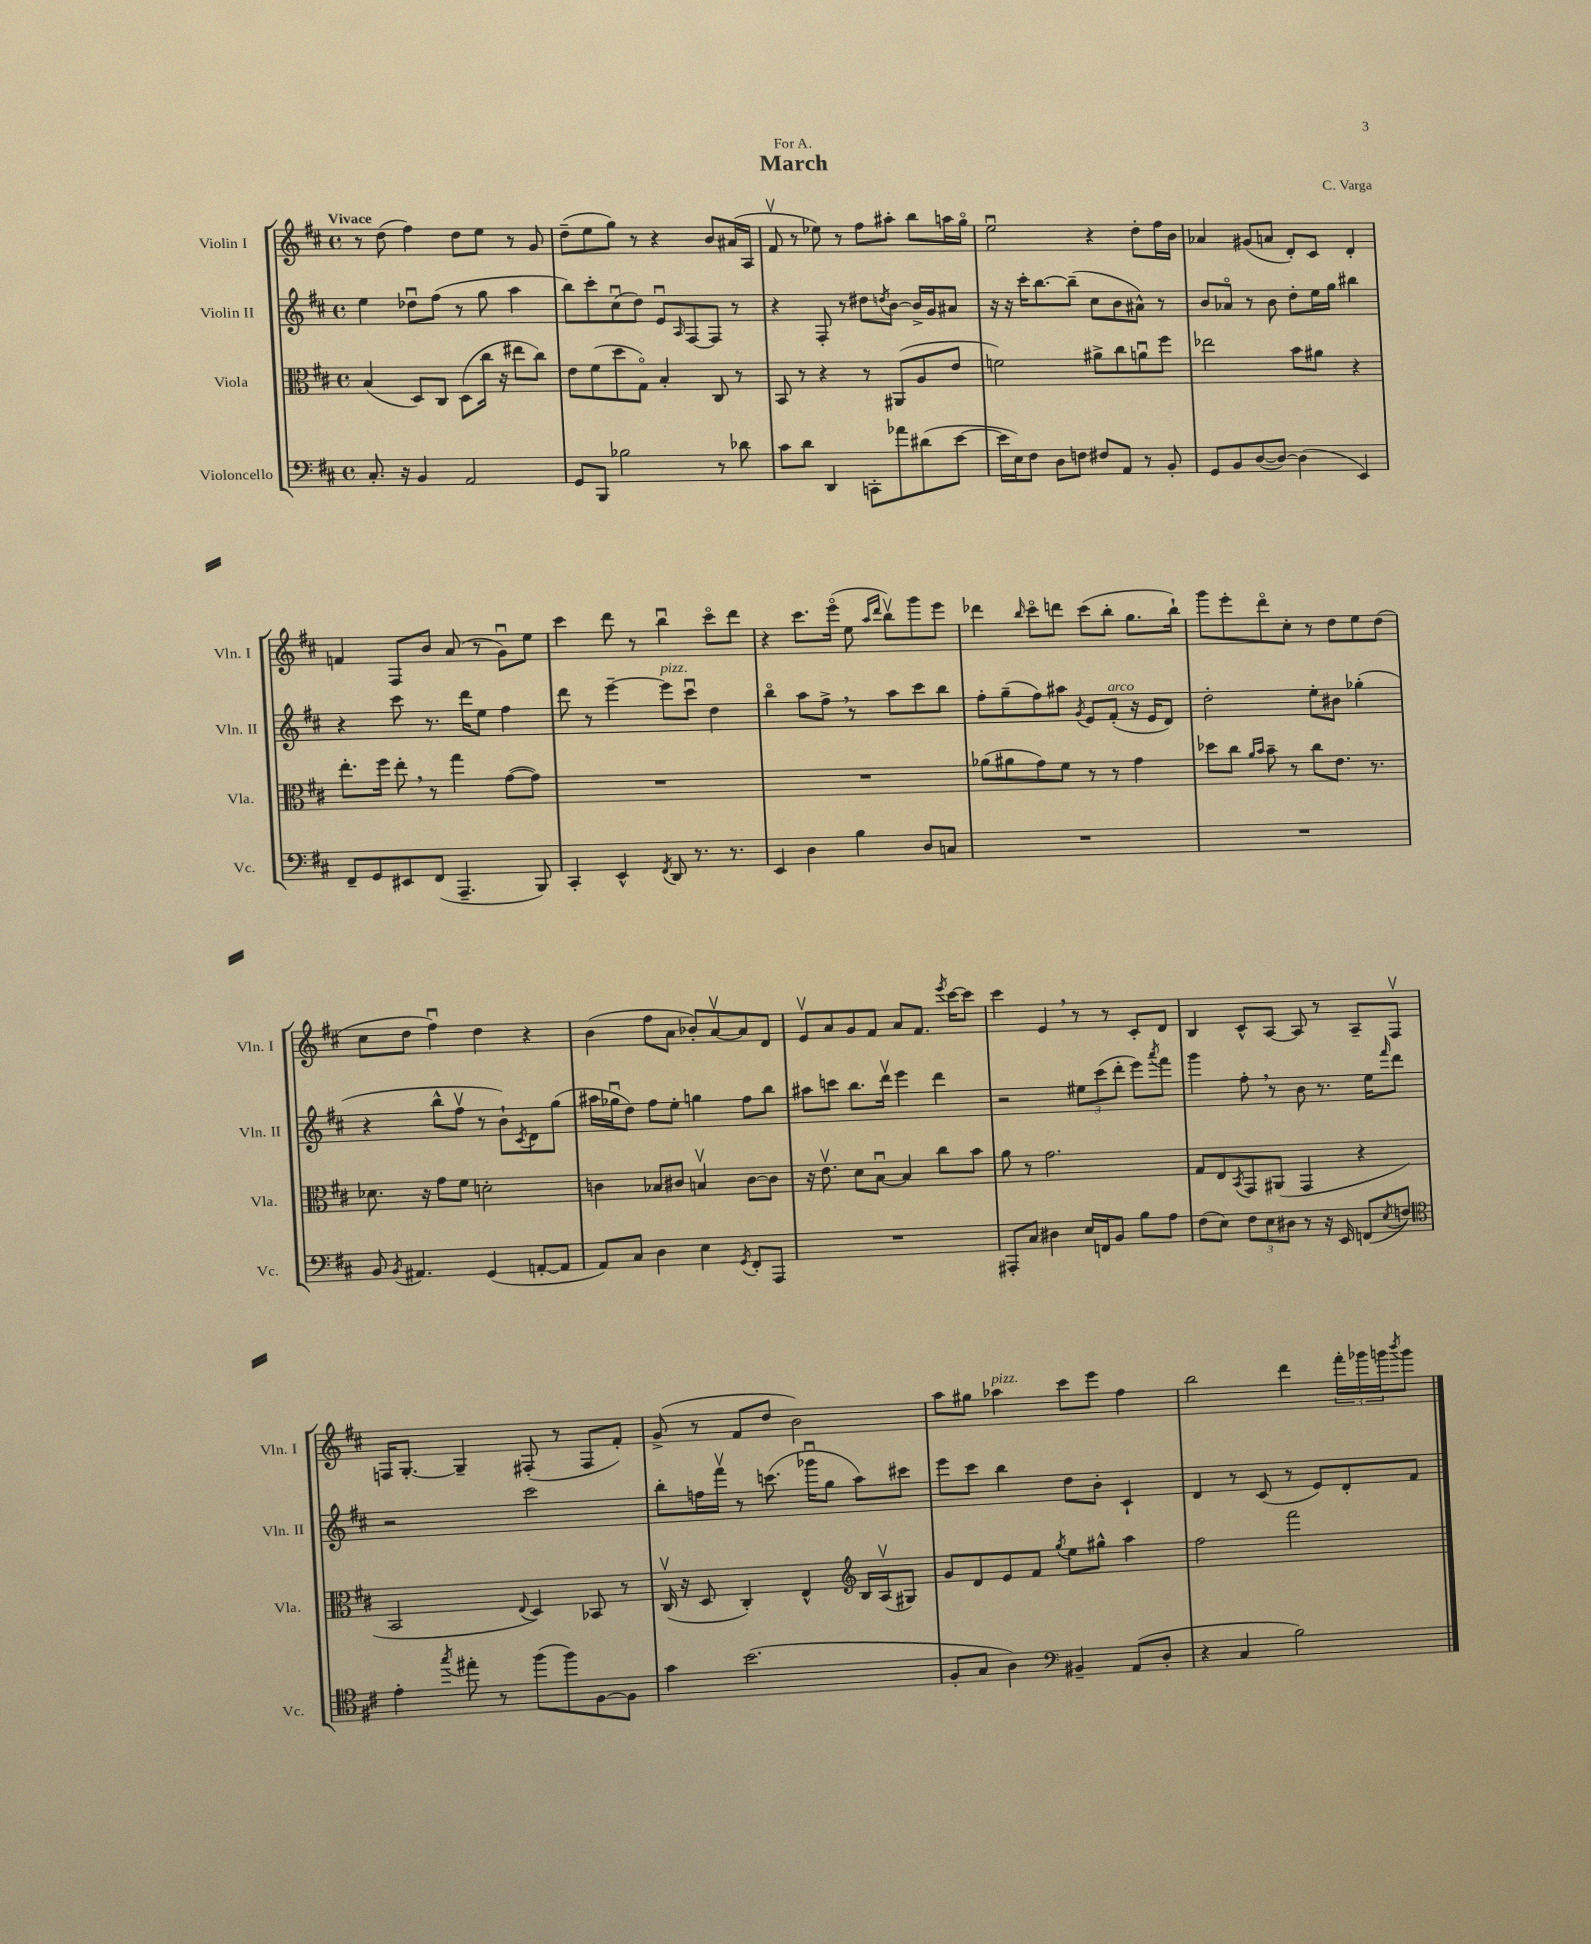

**kern	**kern	**kern	**kern
*staff4	*staff3	*staff2	*staff1
*clefF4	*clefC3	*clefG2	*clefG2
*k[f#c#]	*k[f#c#]	*k[f#c#]	*k[f#c#]
*M4/4	*M4/4	*M4/4	*M4/4
*met(c)	*met(c)	*met(c)	*met(c)
8.C#'/	(4B/	4ee\	8r
.	.	.	(8dd\
16r	.	.	.
4BB/	8D/L)	8dd-u\L	4ff#\)
.	8C#/J	(8ff#\J	.
2AA/	(8D\L	8r	8dd\L
.	16cc#\Jk	8gg\	8ee\J
.	16r	.	.
.	8ee#\L	4aa\	8r
.	8cc#\J)	.	8g/
=	=	=	=
8GG/L	8e\L	8bb\L)	(8dd~\L
8BBB/J	(8f#\	8ccc#'\	8ee\
2B-\	8dd\	(8cc#u\	8gg\J)
.	8Go\J)	8dd\J)	8r
.	4B'/	8eu/L	4r
.	.	16qqA/	.
.	.	[8F#/	.
8r	8C#/	8F#/]J	8b/L
8d-\	8r	8r	(16a#/L
.	.	.	16A/JJ
=	=	=	=
8c#\L	8BB/	4r	8f#v/
8d\J	8r	.	8r
4DD/	4r	8F#'/	8ee-\)
.	.	8r	8r
8CC'\L	8r	8dd#\L	8ff#\L
.	.	8qdd/	.
8a-\	(8AA#/L	[8b\J	8aa#'\J
(8d#\	8A/	16b^/]LL	8bb\L
.	.	16g/J	.
[8e\J	8e/J	8a#/J	16aa\L
.	.	.	16ggo\JJ
=	=	=	=
16e\]LL	2f\)	16r	2eeu\
16E\J)	.	16r	.
8F#\J	.	16ccc#'\LK	.
.	.	[8.bb\	.
8D\L	.	.	.
8F\J	.	(8bb~\]J	.
8F#/L	8a#^\L	8cc#\L	4r
8AA/J	8cc#\	8b\	.
8r	8au\	8a#^^\J)	8dd'\L
8BB'/	8ff#\J	8r	16ff#\L
.	.	.	16b\JJ
=	=	=	=
8GG/L	2ee-\	8b/L	4a-/
8BB/	.	8a-o/J	.
([8D/	.	8r	(8g#/L
8D/_J)	.	8b\	8a/J
(4D\]	8b\L	8dd'\L	8d'/L)
.	8a#\J	16ee\L	8c#/J
.	.	16gg\JJ	.
4EE/)	4r	4bb#\	4d'/
=	=	=	=
8FF#~/L	8.ee'\L	4r	4f/
8GG/	.	.	.
.	16ff#\Jk	.	.
8EE#/	8ee'\	8ccc#\	8F#/L
(8FF#/J	8r	8.r	8b/J
4.AAA~/	4gg\	.	(8a/
.	.	16ddd\LK	.
.	.	8ee\J	8r
.	([8g\L	4ff#\	8gu\L)
8BBB/)	8g\]J)	.	8ee\J
=	=	=	=
4CC#'/	1r	8ddd\	4ccc#\
.	.	8r	.
4EE^^/	.	[4eee~\	8ddd\
.	.	.	8r
8qFF#/	.	.	.
8DD/	.	8eee\]L	4bbu\
8.r	.	8ccc#u\J	.
.	.	4dd\	8ccc#o\L
8.r	.	.	.
.	.	.	8ddd\J
=	=	=	=
4EE/	1r	4bbo\	4r
4D\	.	8aa\L	8.ccc#\L
.	.	8ff#^\J	.
.	.	.	(16eeeo\Jk
4B\	.	8r	8ee\
.	.	.	16qqaa/LL
.	.	.	16qqddd/JJ
.	.	8aa\L	8bbv\L)
8D/L	.	8ccc#\	8ggg\
8C/J	.	8bb\J	8eee\J
=	=	=	=
1r	(8a-\L	8ff#'\L	4ddd-\
.	8a#\	(8gg~\	.
.	.	.	16qqbb/
.	8g\)	8ff#\)	8ccc#o\L
.	8f#\J	8aa#\J	8ddd\J
.	.	8qg/	.
.	8r	8e/L	(8ccc#\L
.	8r	(8f#'/J	8bb'\J
.	4g\	16r	8.gg\L
.	.	16e/LK	.
.	.	8d/J)	.
.	.	.	16bb`\Jk)
=	=	=	=
1r	8dd-\L	2dd'\	8ggg\L
.	8cc#\J	.	8eee'\
.	16qqa/LL	.	.
.	16qqb/JJ	.	.
.	8b~\	.	8dddo\
.	8r	.	8cc#'\J
.	8cc#\L	8ee'\L	8r
.	8.e\J	8b#\J	8dd\L
.	.	(4gg-'\	8ee\
.	8.r	.	.
.	.	.	(8dd\J
=	=	=	=
8BB/	8.d-\	4r	8cc#\L
8qBB/	.	.	.
4.AA#/	.	.	8dd\J
.	16r	.	.
.	8g\L	8bb^^\L	4ff#u\)
.	8f#\J	8ff#v\J	.
(4GG/	2d'\	8r	4dd\
.	.	8b`\L)	.
.	.	8qc#/	.
[8AA'/L	.	8d\	4r
8AA/]J	.	(8gg\J	.
=	=	=	=
8AA/L)	4c\	16aa#\LL	(4b\
.	.	16gg-u\J	.
8C#/J	.	8dd\J)	.
4D\	8B-/L	8ff#\L	8ff#\L
.	8c#/J	8ee'\J	8a\J
4E\	4Bv/	4gg\	8b-'/L)
.	.	.	[8av/
8qGG/	.	.	.
8FF#'/L	[8c#\L	8ff#\L	8a/]
8AAA/J	8c#\]J	8bb\J	8d/J
=	=	=	=
1r	16r	8aa#\L	8ev/L
.	8.ev\	.	.
.	.	8ccc\J	8a/
.	8d\L	8.bb\L	8g/
.	[8Bu\J	.	8f#/J
.	.	16dddv\Jk	.
.	4B/]	4eee\	8a/L
.	.	.	8.f#/J
.	8cc#\L	4ddd\	.
.	.	.	8qeee/
.	.	.	[16ccc#\LK
.	8b\J	.	8ccc#\]J
=	=	=	=
8AAA#'/L	8a\	2r	4ccc#\
8C#/J	8r	.	.
4D#\	2.g\	.	4e/
16E/LL	.	12ee#\L	8r
16FF/J	.	.	.
.	.	(12ccc#\	.
8BB/J	.	.	8r
.	.	12ddd'\J	.
8B\L	.	8eee\L)	8c#'/L
.	.	8qaaa/	.
8A\J	.	8fff#\J	8d/J
=	=	=	=
(8F#\L	8G/L	4ggg\	4B/
8E\J)	8E/	.	.
.	8qBB/	.	.
12F#\L	8GG/	8ff#'\	8c#^^/L
12E\	.	.	.
.	(8AA#/J	8r	[8A/J
12D#\J	.	.	.
8r	4GG/	8b\	8A/]
16r	.	8.r	8r
16EE/	.	.	.
(8FF/L	4r	.	8A~/L
.	.	16ee\LK	.
8qE/	.	16qqfff#/	.
8F/J)	.	8ddd\J	8F#v/J
=	=	=	=
*clefC4	*	*	*
4e'\	2BB/	2r	16F/LK
.	.	.	[8.G'/J
8qgg/	.	.	.
8ee#'\	.	.	4G~/]
8r	.	.	.
.	8qqE/	.	.
(8ff#\L	4D/)	2ccc#\	(8F#'/
8ff#\)	.	.	8r
[8F#\	8BB-/	.	8F#/L
8F#\]J	8r	.	8f#'/J)
=	=	=	=
4g\	(16C#v/	8bb'\L	(8g^/
.	16r	.	.
.	8D/	16ff\L	8r
.	.	16fff#v\JJ	.
(2.b\	4C#'/)	8r	8f#/L
.	.	(8.ccc\	8dd/J
.	4E^^/	.	2b\)
.	.	16ggg-u\LK	.
.	.	8gg\J	.
*	*clefG2	*	*
.	16B/LL	8aa\L)	.
.	(16Av/J	.	.
.	8G#/J)	8ccc#\J	.
=	=	=	=
8F#'/L	8g/L	8eee\L	8aa\L
8G/J	8d/	8ccc#\J	8gg#\J
4A\)	8e/	4bb\	4aa-\
.	8f#/J	.	.
*clefF4	*	*	*
.	8qgg/	.	.
4BB#~/	8ee\L	8dd\L	8ccc#\L
.	8gg#^^\J	8b'\J	8eee\J
(8AA/L	4aa\	4c#`/	4ff#\
8D'/J	.	.	.
=	=	=	=
4r	2ff#\	4d/	2bb\
4C#/	.	8r	.
.	.	(8c#/	.
2B\)	2fff#\	8r	4ddd\
.	.	8e/L)	.
.	.	8d'/	24fff#'\LL
.	.	.	24ggg-\
.	.	.	24ggg\J
.	.	.	8qbbb/
.	.	8f#/J	8ggg\J
==	==	==	==
*-	*-	*-	*-
